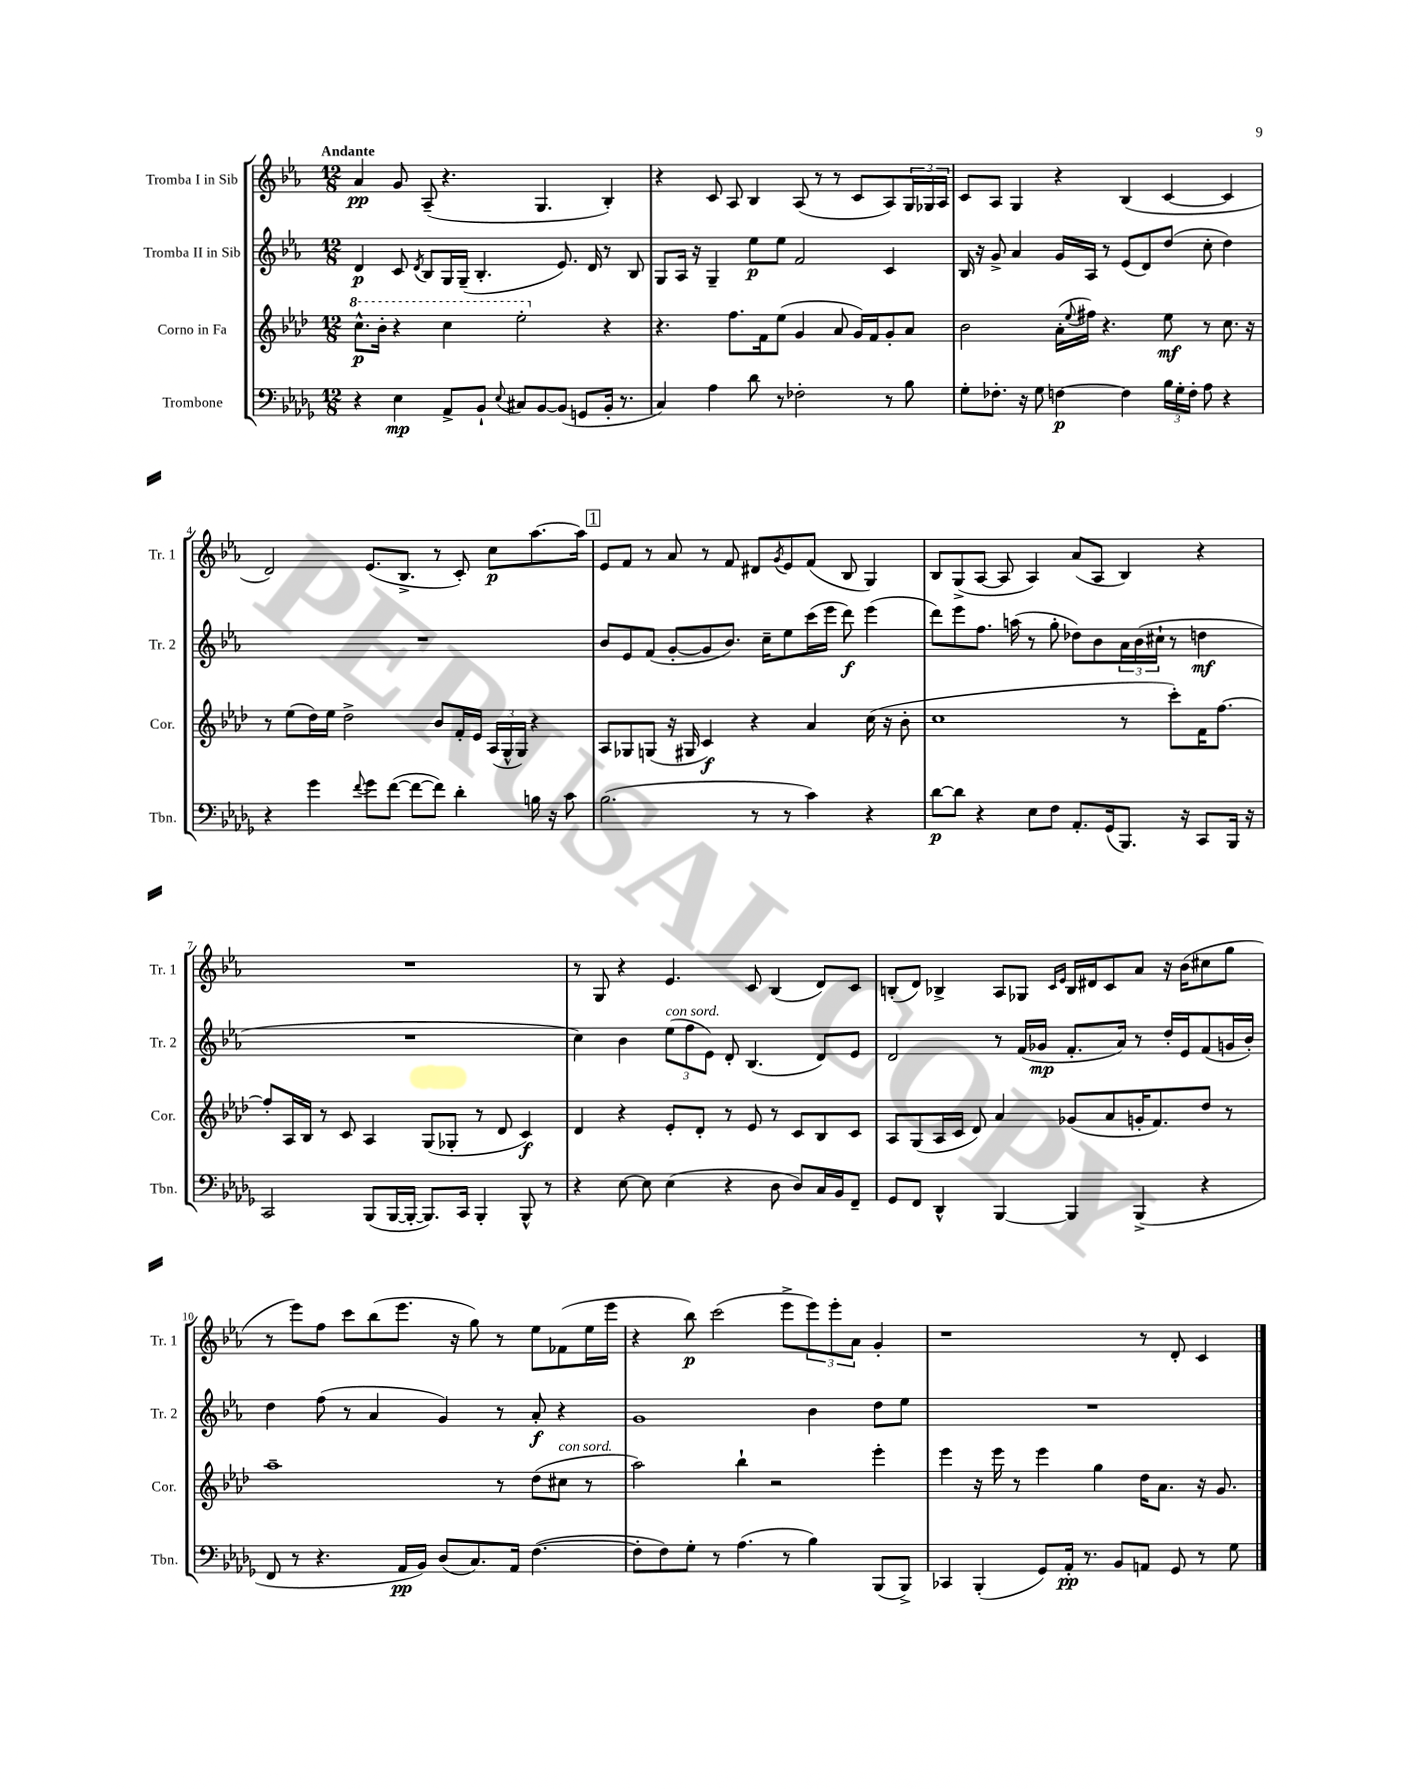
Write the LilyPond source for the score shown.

<<
\new StaffGroup <<
\new Staff = "s0" \with { instrumentName = "Tromba I in Sib" shortInstrumentName = "Tr. 1" } {
    \clef treble \key ees \major \numericTimeSignature \time 12/8 \tempo "Andante"
    aes'4\pp g'8 aes8--( r4. g4. bes4-.) |
    r4 c'8 aes8 bes4 aes8( r8 r8 c'8 aes8) \tuplet 3/2 { g16 ges16 aes16 } |
    c'8 aes8 g4 r4 bes4( c'4~ c'4 |
    d'2) ees'8.( bes8.-> r8 c'8-.) c''8\p aes''8.~ aes''16 |
    \mark \markup { \box "1" } ees'8 f'8 r8 aes'8 r8 f'8 dis'8 \acciaccatura { g'8 } ees'8 f'8( bes8 g4) |
    bes8 g8->( aes8~ aes8 aes4) aes'8( aes8 bes4) r4 |
    R1. |
    r8 g8 r4 ees'4. c'8 bes4( d'8) c'8 |
    b8-.( d'8) bes4-> aes8 ges8 \grace { c'16 ees'16 } bes16 dis'16 c'8 aes'8 r16 bes'16( cis''8 g''8 |
    r8 ees'''8) f''8 c'''8 bes''8( ees'''8. r16 g''8) r8 ees''8 fes'8( ees''16 ees'''16 |
    r4 bes''8\p) c'''2( ees'''8-> \tuplet 3/2 { ees'''8) ees'''8-. aes'8 } g'4-. |
    r1 r8 d'8-. c'4 \bar "|." |
}
\new Staff = "s1" \with { instrumentName = "Tromba II in Sib" shortInstrumentName = "Tr. 2" } {
    \clef treble \key ees \major \numericTimeSignature \time 12/8
    d'4\p c'8 \acciaccatura { d'8 } bes8 g16 g16--( bes4.-. ees'8.) d'16 r8 bes8 |
    g8 aes16 r16 g4-- ees''8\p ees''8 f'2 c'4 |
    bes16 r16 g'8-> aes'4 g'16 aes16 r8 ees'8( d'8) d''8( c''8-. d''4) |
    R1. |
    \mark \markup { \box "1" } bes'8 ees'8 f'8( g'8~-. g'8 bes'8.) c''16-- ees''8 c'''16( ees'''16 d'''8\f) ees'''4( |
    d'''8) ees'''8 f''8. a''16( r8 g''8-. des''8) bes'8 \tuplet 3/2 { aes'16 bes'16( cis''16-! } r8 d''4\mf |
    R1. |
    c''4) bes'4 \tuplet 3/2 { ees''8^\markup { \italic "con sord." }( f''8 ees'8) } d'8-. bes4.( d'8) ees'8 |
    d'2 r8 f'16( ges'16\mp f'8.-. aes'16) r8 d''16-. ees'16 f'8( g'16 bes'16-.) |
    d''4 f''8( r8 aes'4 g'4) r8 aes'8-.\f r4 |
    g'1 bes'4 d''8 ees''8 |
    R1. \bar "|." |
}
\new Staff = "s2" \with { instrumentName = "Corno in Fa" shortInstrumentName = "Cor." } {
    \clef treble \key aes \major \numericTimeSignature \time 12/8
    \ottava #1 c'''8.-^\p bes''16-. r4 c'''4 ees'''2-. \ottava #0 r4 |
    r4. f''8. f'16 ees''8( g'4 aes'8 g'16) f'16 g'8-. aes'8 |
    bes'2 aes'16-.( \appoggiatura { ees''8 } fis''16) r4. ees''8\mf r8 c''8. r16 |
    r8 ees''8( des''16) ees''16 des''2-> bes'8 f'16-. ees'16 \tuplet 3/2 { aes16( g16-^ g16) } r4 |
    \mark \markup { \box "1" } aes8 ges8 g8( r16 gis16 c'4\f) r4 aes'4 c''16( r16 bes'8-. |
    c''1 r8 c'''8-.) f'16 f''8.~ |
    f''8-. aes16 bes16 r8 c'8 aes4 g8( ges8-. r8 des'8 c'4\f) |
    des'4 r4 ees'8-. des'8-. r8 ees'8 r8 c'8 bes8 c'8 |
    aes8 g8( aes16 c'16 des'8) aes'4 ges'8( aes'8 g'16-. f'8.) des''8 r8 |
    aes''1-- r8 des''8( cis''8^\markup { \italic "con sord." } r8 |
    aes''2) bes''4-! r2 ees'''4-. |
    ees'''4 r16 ees'''16 r8 ees'''4 g''4 des''16 aes'8. r16 g'8. \bar "|." |
}
\new Staff = "s3" \with { instrumentName = "Trombone" shortInstrumentName = "Tbn." } {
    \clef bass \key des \major \numericTimeSignature \time 12/8
    r4 ees4\mp aes,8-> bes,8-! \appoggiatura { ees8 } cis8 bes,8~ bes,8( g,8 bes,16-. r8. |
    c4) aes4 des'8 r8 fes2-. r8 bes8 |
    ges8-. fes8.-. r16 ges8 f4~\p f4 \tuplet 3/2 { bes16 ges16-. f16-. } aes8 r4 |
    r4 ges'4 \appoggiatura { f'8 } ges'8 f'8~( f'8~ f'8) des'4-. b16 r16 c'8 |
    \mark \markup { \box "1" } bes2.( r8 r8 c'4) r4 |
    des'8~\p des'8 r4 ees8 f8 aes,8.-. ges,16( bes,,8.) r16 c,8 bes,,16 r16 |
    c,2 bes,,8( bes,,16~ bes,,16~-. bes,,8.) c,16 bes,,4-. bes,,8-^ r8 |
    r4 ees8~ ees8 ees4( r4 des8 des8) c16 bes,16 f,8-- |
    ges,8 f,8 des,4-^ bes,,4~ bes,,4 bes,,4->( r4 |
    f,8 r8 r4. aes,16\pp bes,16) des8( c8.) aes,16 f4.~( |
    f8-. f8) ges8-. r8 aes4.( r8 bes4) bes,,8( bes,,8->) |
    ces,4 bes,,4-.( ges,8) aes,16-.\pp r8. bes,8 a,8 ges,8 r8 ges8 \bar "|." |
}
>>
>>
